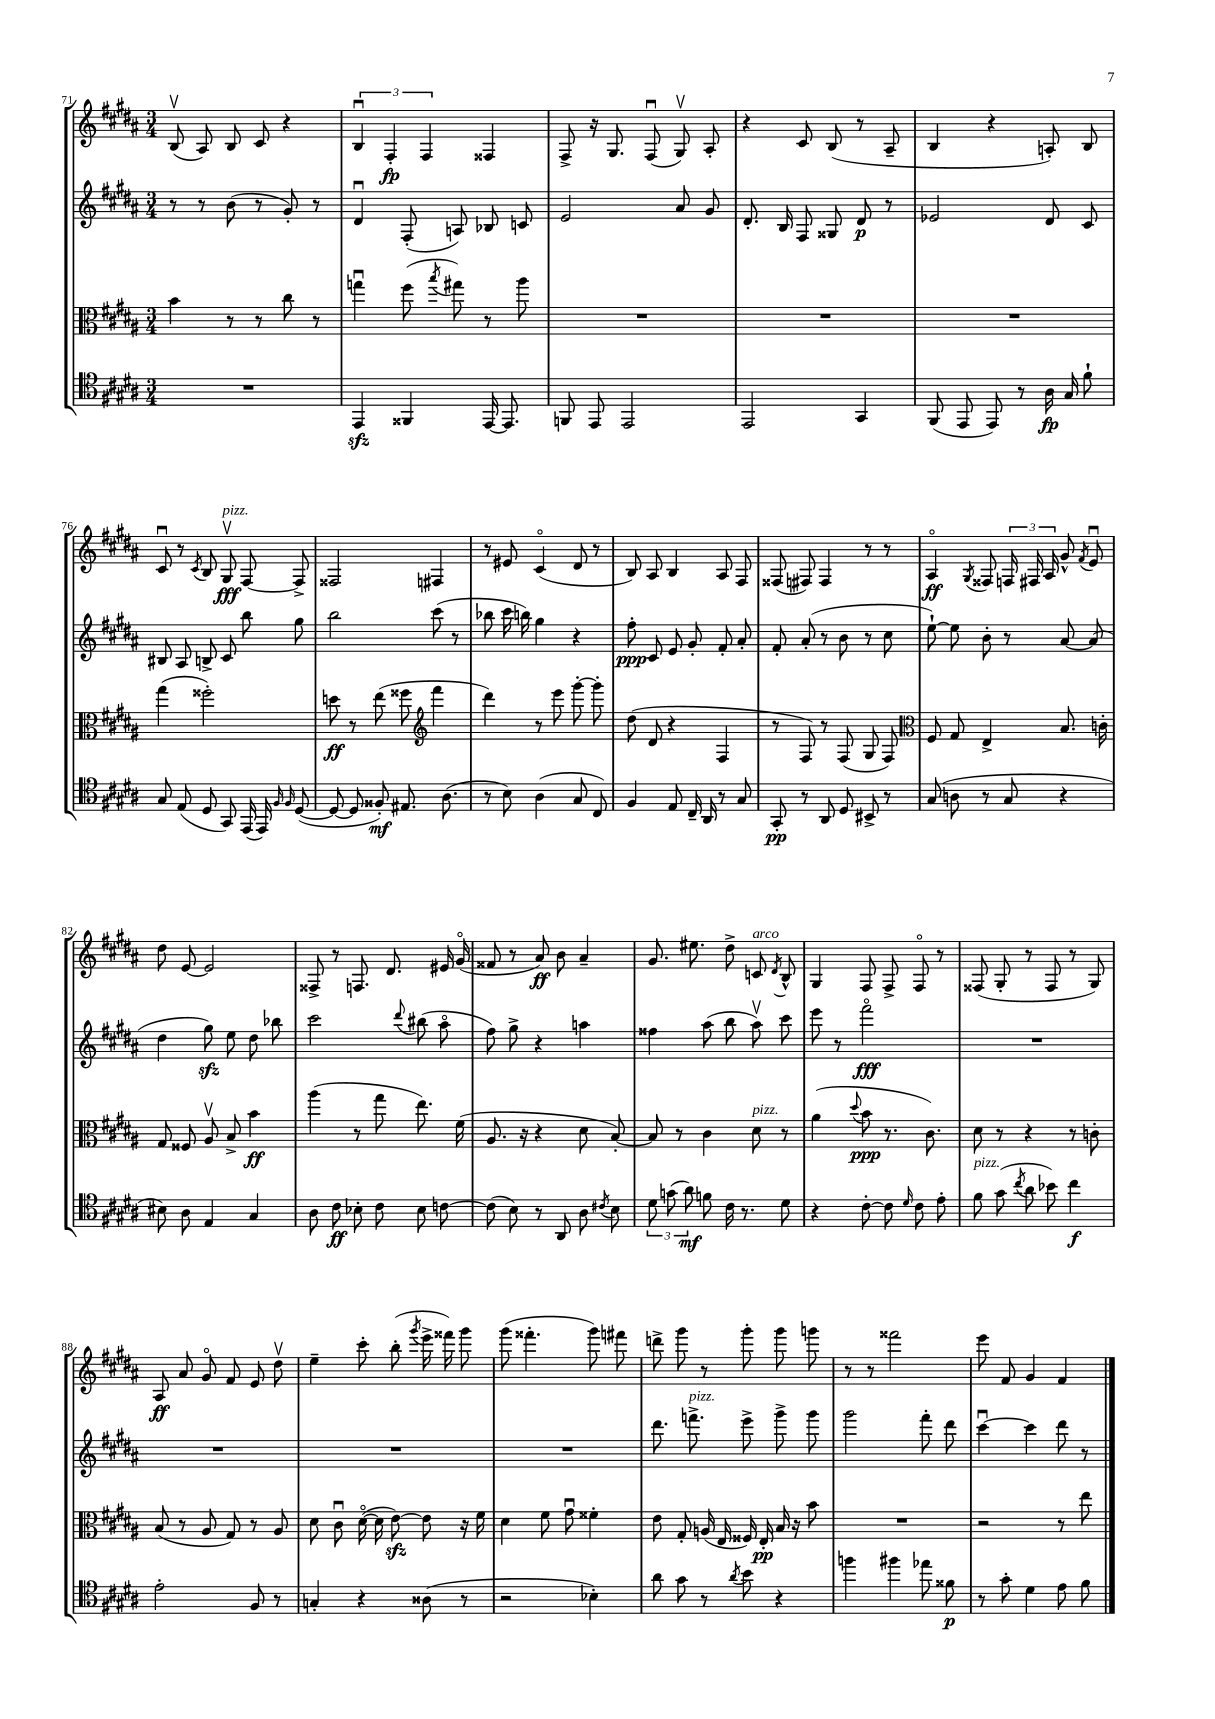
<<
\new StaffGroup <<
\new Staff = "s0" {
    \clef treble \key b \major \numericTimeSignature \time 3/4
    \autoBeamOff b8\upbow( ais8) b8 cis'8 r4 |
    \tuplet 3/2 { b4\downbow fis4-.\fp fis4 } fisis4 |
    fis8-> r16 gis8. fis8\downbow( gis8\upbow) ais8-. |
    r4 cis'8 b8( r8 ais8-- |
    b4 r4 a8-.) b8 |
    cis'8\downbow r8 \acciaccatura { cis'8 } b8 gis8\upbow\fff^\markup { \italic "pizz." } fis8~ fis8-> |
    fisis2 fis4 |
    r8 eis'8 cis'4\flageolet( dis'8 r8 |
    b8) ais8 b4 ais8 fis8 |
    fisis8( fis8) fis4 r8 r8 |
    ais4\flageolet\ff \acciaccatura { gis8 } fisis8 \tuplet 3/2 { f16 fis16 ais16 } gis'8-^ \acciaccatura { fis'8 } e'8\downbow |
    dis''8 e'8~ e'2 |
    fisis8-> r8 f8. dis'8. eis'16 gis'16\flageolet( |
    fisis'8 r8 ais'8\ff) b'8 ais'4-- |
    gis'8. eis''8. dis''8-> c'8^\markup { \italic "arco" } \acciaccatura { dis'8 } b8-^ |
    gis4 fis8 fis8-> fis8\flageolet r8 |
    fisis8( gis8-. r8 fisis8 r8 gis8) |
    ais8\ff ais'8 gis'8\flageolet fis'8 e'8 dis''8\upbow |
    e''4-- cis'''8-. b''8-.( \acciaccatura { gis'''8 } e'''16-> fisis'''16) gis'''8 |
    gis'''8( fisis'''4.-. gis'''8) fis'''8 |
    d'''8-> gis'''8 r8 gis'''8-. gis'''8 g'''8 |
    r8 r8 fisis'''2 |
    e'''8 fis'8 gis'4 fis'4 \bar "|." |
}
\new Staff = "s1" {
    \clef treble \key b \major \numericTimeSignature \time 3/4
    \autoBeamOff r8 r8 b'8( r8 gis'8-.) r8 |
    dis'4\downbow fis8-.( a8) bes8 c'8 |
    e'2 ais'8 gis'8 |
    dis'8.-. b16 fis8 gisis8 dis'8\p r8 |
    ees'2 dis'8 cis'8 |
    bis8 ais8 b8-> cis'8 b''8 gis''8 |
    b''2 cis'''8( r8 |
    bes''8 cis'''16 b''16) gis''4 r4 |
    fis''8-.\ppp cis'8 e'8 gis'8-. fis'8-. ais'8-. |
    fis'8-. ais'8-.( r8 b'8 r8 cis''8 |
    e''8~-!) e''8 b'8-. r8 ais'8~ ais'8( |
    dis''4 gis''8\sfz) e''8 dis''8 bes''8 |
    cis'''2 \appoggiatura { dis'''8 } bis''8( ais''8\flageolet |
    fis''8) gis''8-> r4 a''4 |
    fisis''4 ais''8( b''8 ais''8\upbow) cis'''8 |
    e'''8 r8 fis'''2\flageolet\fff |
    R2. |
    R2. |
    R2. |
    R2. |
    dis'''8. f'''8.->^\markup { \italic "pizz." } e'''8-> gis'''8-> gis'''8 |
    gis'''2 fis'''8-. dis'''8 |
    cis'''4~\downbow cis'''4 dis'''8 r8 \bar "|." |
}
\new Staff = "s2" {
    \clef alto \key b \major \numericTimeSignature \time 3/4
    \autoBeamOff b'4 r8 r8 cis''8 r8 |
    g''4\downbow fis''8( \acciaccatura { b''8 } gis''8) r8 ais''8 |
    R2. |
    R2. |
    R2. |
    gis''4( fisis''2-.) |
    d''8\ff r8 e''8( fisis''8 \clef treble fis'''4 |
    dis'''4) r8 e'''8 gis'''8~-. gis'''8-. |
    dis''8( dis'8 r4 fis4 |
    r8 fis8) r8 fis8( gis8 fis8) |
    \clef alto fis8 gis8 e4-> b8. c'16-. |
    gis8 fisis8 ais8\upbow b8-> b'4\ff |
    ais''4( r8 gis''8 e''8.) fis'16( |
    ais8. r16 r4 dis'8 b8~-.) |
    b8 r8 cis'4 dis'8^\markup { \italic "pizz." } r8 |
    ais'4( \appoggiatura { dis''8 } b'8\ppp r8. cis'8.) |
    dis'8 r8 r4 r8 c'8-. |
    b8( r8 ais8 gis8) r8 ais8 |
    dis'8 cis'8\downbow dis'16~\flageolet( dis'16 e'8~\sfz) e'8 r16 fis'16 |
    dis'4 fis'8 gis'8\downbow fisis'4-. |
    e'8 gis8-. a16( e16 fisis16) e16-.\pp b16 r16 b'8 |
    R2. |
    r2 r8 e''8 \bar "|." |
}
\new Staff = "s3" {
    \clef tenor \key b \major \numericTimeSignature \time 3/4
    \autoBeamOff R2. |
    e,4\sfz fisis,4 e,16~ e,8. |
    f,8 e,8 e,2 |
    e,2 gis,4 |
    fis,8( e,8 e,8) r8 ais16\fp gis16 fis'8-! |
    gis8 e8( dis8 gis,8) e,16( e,16) \grace { fis16 fis16 } dis8~( |
    dis8~ dis8 fisis8-.\mf) eis8. ais8.( |
    r8 b8) ais4( gis8 cis8) |
    fis4 e8 cis16-- ais,16 r8 gis8 |
    gis,8-.\pp r8 ais,8 dis8 bis,8-> r8 |
    gis8( a8 r8 gis8 r4 |
    bis8) ais8 e4 gis4 |
    ais8 cis'8\ff bes8-. cis'8 bes8 c'8~ |
    c'8( b8) r8 ais,8 ais8 \acciaccatura { cis'8 } b8 |
    \tuplet 3/2 { dis'8 g'8( ais'8\mf) } f'8 cis'16 r8. dis'8 |
    r4 cis'8~-. cis'8 \grace { dis'16 } cis'8 e'8-. |
    fis'8^\markup { \italic "pizz." } gis'8( \acciaccatura { cis''8 } ais'8 bes'8) cis''4\f |
    e'2-. fis8 r8 |
    g4-. r4 aisis8( r8 |
    r2 bes4-.) |
    ais'8 gis'8 r8 \acciaccatura { ais'8 } b'8 r4 |
    f''4 fis''4 ees''8 fisis'8\p |
    r8 gis'8-. dis'4 e'8 fis'8 \bar "|." |
}
>>
>>
\layout { \context { \Score currentBarNumber = #71 } }
